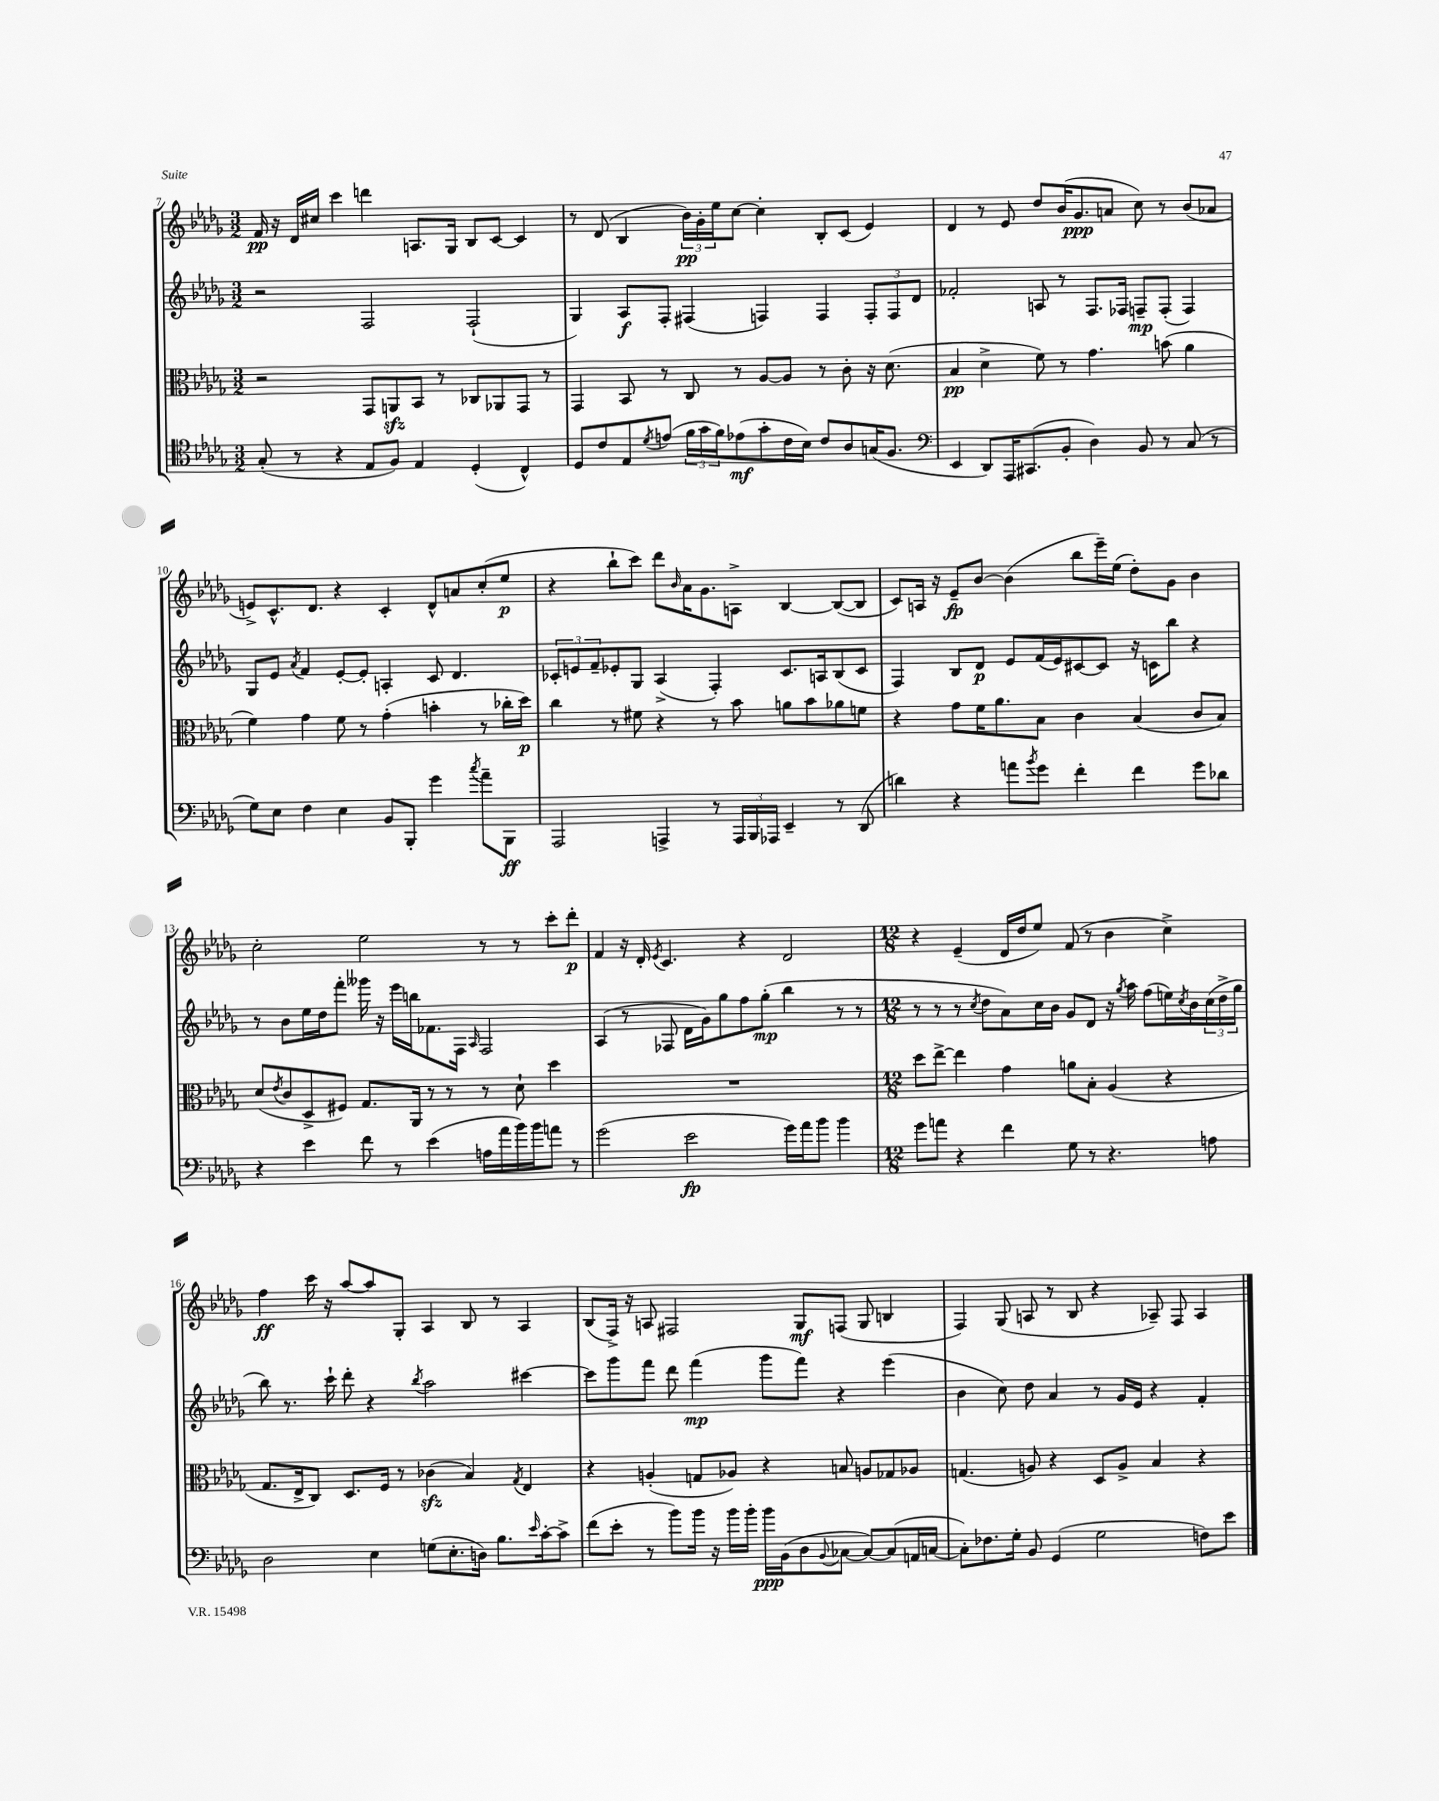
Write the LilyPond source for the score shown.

<<
\new StaffGroup <<
\new Staff = "s0" {
    \clef treble \key des \major \numericTimeSignature \time 3/2
    f'16\pp r16 des'16 cis''16 c'''4 d'''4 a8. ges16 bes8 c'8~ c'4 |
    r8 des'8( bes4 \tuplet 3/2 { bes'16\pp) ges'16-. ees''16 } c''8~ c''4-. bes8-. c'8( ees'4) |
    des'4 r8 ees'8 des''8 bes'16( ges'8.\ppp a'8 c''8) r8 bes'8( aes'8 |
    e'8->) c'8.-^ des'8. r4 c'4-. des'8-^ a'8 c''8-.( ees''8\p |
    r4 bes''8-! c'''8) des'''8 \grace { bes'16 } aes'16 ges'8. a8-> bes4~ bes8~( bes8 |
    c'8) a16 r16 ees'8--\fp bes'8~ bes'4( bes''8 ees'''16--) ees''16( des''8-.) ges'8 bes'4 |
    c''2-. ees''2 r8 r8 c'''8-. des'''8-.\p |
    f'4 r16 des'16-. \acciaccatura { ees'8 } c'4. r4 des'2 |
    \numericTimeSignature \time 12/8 r4 ees'4--( des'16 des''16 ees''8) f'8( r8 bes'4 c''4->) |
    f''4\ff c'''16 r16 aes''8~ aes''8 ges8-. aes4 bes8 r8 aes4 |
    bes8( f16->) r16 a8 fis2 ges8\mf f8( ges8 b4 |
    f4) ges8( a8 r8 bes8 r4 aes8--) f8 aes4 \bar "|." |
}
\new Staff = "s1" {
    \clef treble \key des \major \numericTimeSignature \time 3/2
    r2 f2 f2-!( |
    ges4) aes8\f f8-. fis4( f4) f4 \tuplet 3/2 { f8-. f8 des'8 } |
    fes'2-. a8 r8 f8. fes16 f8--\mp f8-.( f4) |
    ges8 ees'8 \acciaccatura { aes'8 } f'4 ees'8~-. ees'8-. a4-. c'8 des'4. |
    \tuplet 3/2 { ces'8-. e'8 f'8-- } ees'8-. ges8 aes4->( f4-.) ces'8. a16 bes8( ces'8 |
    f4) bes8 des'8\p ees'8 f'16( ees'16) cis'8~ cis'8 r16 c'16 bes''8 r4 |
    r8 bes'8 ees''16 des''16 f'''8-. geses'''16 r16 ees'''16 b''16 fes'8. f16 \grace { aes16 } f2 |
    aes4( r8 fes8 des'16 ges'16) ges''8 f''8 ges''8-.\mp( bes''4 r8 r8 |
    \numericTimeSignature \time 12/8 r8 r8 r8 \acciaccatura { c''8 } des''8 aes'8) c''16 bes'16 ges'8 des'8 r16 \acciaccatura { ges''8 } aes''16 f''8( e''16) \acciaccatura { c''8 } bes'16 \tuplet 3/2 { c''16( des''16-> ges''16 } |
    bes''8) r8. c'''16-! des'''8-. r4 \acciaccatura { bes''8 } aes''2 cis'''4~ |
    cis'''8 ges'''8 f'''8 des'''8 f'''4\mp( ges'''8 f'''8) r4 ees'''4( |
    bes'4 c''8) des''8 aes'4 r8 ges'16 ees'16 r4 f'4-. \bar "|." |
}
\new Staff = "s2" {
    \clef alto \key des \major \numericTimeSignature \time 3/2
    r2 ges,8 a,8\sfz bes,8 r8 ces8 aes,8 ges,8 r8 |
    ges,4 bes,8 r8 c8 r8 aes8~ aes8 r8 c'8-. r16 des'8.( |
    bes4\pp des'4-> f'8) r8 ges'4. b'8( aes'4 |
    f'4) ges'4 f'8 r8 ges'4-.( b'4-. r8 ces''16-. des''16\p) |
    c''4 r8 fis'8 r4 r8 bes'8 a'8 bes'8 aes'8 f'8 |
    r4 ges'8 f'16 aes'8. bes8 c'4 bes4( c'8 bes8) |
    des'8( \acciaccatura { ees'8 } c'8 des8-> fis8) ges8. aes,16 r8 r8 r8 des'8-! des''4 |
    R1. |
    \numericTimeSignature \time 12/8 des''8 ees''8~-> ees''4 ges'4 a'8 bes8-. aes4( r4 |
    ges8. ees16-> c8) des8. f16 r8 ces'4\sfz( bes4) \acciaccatura { ges8 } ees4 |
    r4 a4-.( g8 aes8) r4 b8 a8 ges8 aes8 |
    g4.( a8) r4 des8 a8-> bes4 r4 \bar "|." |
}
\new Staff = "s3" {
    \clef tenor \key des \major \numericTimeSignature \time 3/2
    ges8-.( r8 r4 ees8 f8) ees4 des4-.( c4-^) |
    des8 c'8 ees8 \acciaccatura { des'8 } e'8( \tuplet 3/2 { f'16 ges'16 f'16) } ees'8\mf( ges'8-. c'16 bes16) c'8 aes8 g16( f8. |
    \clef bass ees,4 des,8) aes,,16 cis,8.( bes,8-. des4) bes,8 r8 c8( r8 |
    ges8) ees8 f4 ees4 bes,8 bes,,8-. ges'4 \acciaccatura { c''8 } aes'8-- bes,,8\ff |
    aes,,2 a,,4-> r8 \tuplet 3/2 { a,,16 bes,,16 aes,,16 } ees,4-- r8 des,8( |
    d'4) r4 a'8 \acciaccatura { bes'8 } ges'8 f'4-. f'4 ges'8 des'8 |
    r4 ees'4 f'8 r8 ees'4( a16 aes'16 bes'16) bes'16 a'8 r8 |
    ges'2( ees'2\fp ges'16) aes'16 bes'8 bes'4 |
    \numericTimeSignature \time 12/8 ges'8 a'8 r4 f'4 ges8 r8 r4. a8 |
    des2 ees4 g8( ees8.-. d16) bes8. \grace { ees'16 } c'16~-. c'8-> |
    f'8( ees'8-. r8 bes'8) bes'16 r16 bes'16 bes'16-. bes'16\ppp bes,16( des8 \appoggiatura { bes,8 } ces8~ ces8~) ces8( a,16 c16~ |
    c8-.) fes8. ges16-. bes,8 ges,4( ges2 f8) ees'8 \bar "|." |
}
>>
>>
\layout { \context { \Score currentBarNumber = #7 } }
